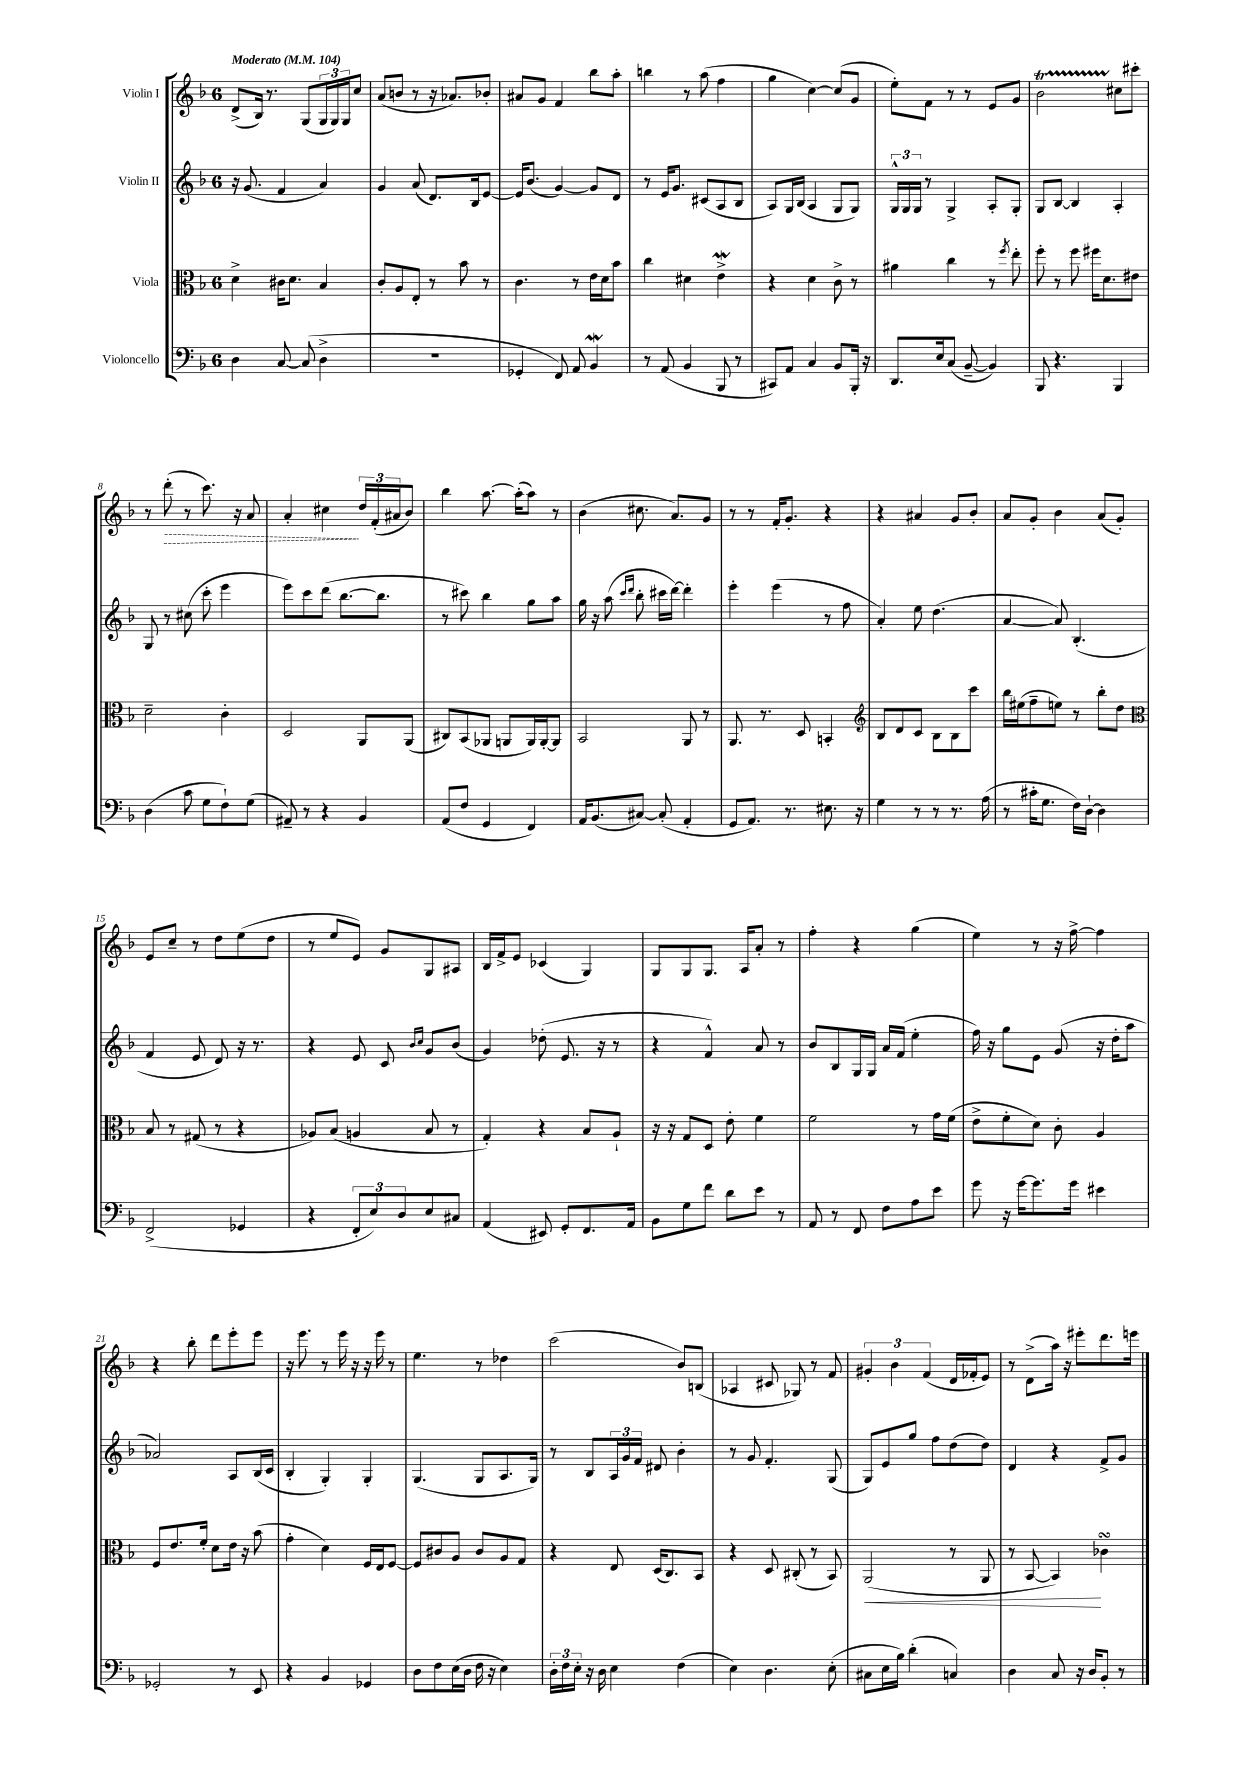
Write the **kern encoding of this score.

**kern	**kern	**kern	**kern
*staff4	*staff3	*staff2	*staff1
*clefF4	*clefC3	*clefG2	*clefG2
*k[b-]	*k[b-]	*k[b-]	*k[b-]
*M6/8	*M6/8	*M6/8	*M6/8
*MM104	*MM104	*MM104	*MM104
4D	4d^	16r	(8d^
.	.	(8.g	.
.	.	.	16B-)
.	.	.	8.r
[8C	16c#	4f	.
.	8.d	.	.
(8C]	.	.	(8G
4D^	4B-	4a)	24G
.	.	.	24G)
.	.	.	24G
.	.	.	8cc
=	=	=	=
2.r	8c'	4g	(8a
.	8A	.	8b
.	8E'	(8a	8r
.	8r	8.d)	16r
.	.	.	8.a-)
.	8b-	.	.
.	.	16B-	.
.	8r	[8e	8b-'
=	=	=	=
4GG-'	4.c	16e]	8a#
.	.	(8.b-	.
.	.	.	8g
8FF)	.	[4g)	4f
8AA	8r	.	.
4BB-	16e	8g]	8bb-
.	16d	.	.
.	8b-	8d	8aa'
=	=	=	=
8r	4cc	8r	4bb
(8AA	.	16e	.
.	.	8.g	.
4BB-	4d#	.	8r
.	.	(8c#	(8aa
8BBB-	4e^	8A	4ff
8r	.	8B-	.
=	=	=	=
8CC#)	4r	8A)	4gg
8AA	.	16G	.
.	.	(16B-	.
4C	4d	4A	[4cc)
8BB-	8c^	8G	(8cc]
16BBB-'	8r	8G)	8g
16r	.	.	.
=	=	=	=
8.DD	4a#	24G^^	8ee')
.	.	24G	.
.	.	24G	.
.	.	8r	8f
16E	.	.	.
(8C	4cc	4G^	8r
[8BB-~	.	.	8r
4BB-])	8r	8A'	8e
.	8qff	.	.
.	8ee'	8G'	8g
=	=	=	=
8BBB-	8ff'	8G	2b-
4.r	8r	[8B-	.
.	8ff	4B-]	.
.	16ff#	.	.
.	8.d	.	.
4BBB-	.	4A'	8cc#
.	8e#	.	8ccc#'
=	=	=	=
(4D	2d~	8G	8r
.	.	8r	(8ddd'
8c	.	(8cc#	8r
8G	.	8ccc'	8.ccc)
8F`)	4c'	4eee	.
.	.	.	16r
(8G	.	.	8a
=	=	=	=
8AA#~)	2D	8eee)	4a'
8r	.	8ccc	.
4r	.	(8ddd	4cc#
.	.	[8.bb-	.
4BB-	8AA	.	24dd
.	.	.	(24f'
.	.	8.bb-]	.
.	.	.	24a#
.	(8AA	.	8b-)
=	=	=	=
(8AA	8C#)	8r	4bb-
8F	(8BB-	8ccc#)	.
4GG	8AA-	4bb-	[8.aa
.	8AA	.	.
.	.	.	(16aa']
4FF)	16AA)	8gg	8aa)
.	[16AA'	.	.
.	8AA]	8aa	8r
=	=	=	=
16AA	2BB-	16gg	(4b-
(8.BB-	.	16r	.
.	.	(8aa	.
.	.	16qqccc	.
.	.	16qqddd	.
[8C#)	.	8bb-'	8.cc#
(8C#']	.	16ccc#	.
.	.	[16ddd)	8.a)
4AA'	8AA	4ddd']	.
.	8r	.	8g
=	=	=	=
8GG	8.AA	4eee'	8r
8.AA)	.	.	8r
.	8.r	.	.
.	.	(4eee	16f'
8.r	.	.	8.g'
.	8D	.	.
8.E#	4BB'	8r	4r
.	.	8ff	.
16r	.	.	.
=	=	=	=
*	*clefG2	*	*
4G	8B-	4a')	4r
.	8d	.	.
8r	8c	8ee	4a#
8r	8B-	(4.dd	.
8.r	8B-	.	8g
.	8ccc	.	8b-'
(16A	.	.	.
=	=	=	=
8r	16bb-	[4a	8a
.	(16ee#	.	.
16c#'	8ff~	.	8g'
8.G	.	.	.
.	8ee)	8a])	4b-
16F)	8r	(4.B-'	.
[16D`	.	.	.
4D]	8bb-'	.	(8a
.	8dd	.	8g')
=	=	=	=
*	*clefC3	*	*
(2FF^	8B-	4f	8e
.	8r	.	8cc~
.	(8G#	8e	8r
.	8r	8d)	8dd
4GG-	4r	16r	(8ee
.	.	8.r	.
.	.	.	8dd
=	=	=	=
4r	8A-)	4r	8r
.	(8B-	.	8ee
12FF'	4A	8e	8e)
12E)	.	.	.
.	.	8c	8g
12D	.	.	.
.	.	16qqb-	.
.	.	16qqcc	.
8E	8B-	8g	8G
8C#	8r	(8b-	8A#
=	=	=	=
(4AA	4G')	4g)	16B-
.	.	.	16f^
.	.	.	8e
8EE#)	4r	(8dd-'	(4c-
8GG'	.	8.e	.
8.FF	8B-	.	4G)
.	.	16r	.
.	8A`	8r	.
16AA	.	.	.
=	=	=	=
8BB-	16r	4r	8G
.	16r	.	.
8G	8G	.	8G
8f	8D	4f^^)	8.G
8d	8e'	.	.
.	.	.	16A
8e	4f	8a	8a'
8r	.	8r	8r
=	=	=	=
8AA	2f	8b-	4ff'
8r	.	8B-	.
8FF	.	16G	4r
.	.	16G	.
8F	.	16a	.
.	.	(16f	.
8A	8r	4ee'	(4gg
8e	16g	.	.
.	(16f	.	.
=	=	=	=
8g	8e^	16ff)	4ee)
.	.	16r	.
16r	8f'	8gg	.
[16g	.	.	.
8.g]	8d)	8e	8r
.	8c'	(8g	16r
16g	.	.	[16ff^
4e#	4A	16r	4ff]
.	.	16dd'	.
.	.	8aa	.
=	=	=	=
2GG-'	8F	2a-)	4r
.	8.e	.	.
.	.	.	8bb-'
.	16f'	.	.
.	8d	.	8ddd
8r	16e	8A	8eee'
.	16r	.	.
8EE	(8b-	(16B-	8eee
.	.	16c	.
=	=	=	=
4r	4g'	4B-'	16r
.	.	.	8.eee
4BB-	4d)	4G')	8r
.	.	.	16eee
.	.	.	16r
4GG-	16F	4G'	16r
.	16E	.	16eee
.	[8F	.	8r
=	=	=	=
8D	8F]	(4.G	4.ee
8F	8c#	.	.
(16E	8A	.	.
16D	.	.	.
16F	8c#	8G	8r
16r	.	.	.
4E)	8A	8.A	4dd-
.	8G	.	.
.	.	16G)	.
=	=	=	=
24D'	4r	8r	(2ccc
24F	.	.	.
24E'	.	.	.
16r	.	8B-	.
16D	.	.	.
4E	8E	24A	.
.	.	24g	.
.	.	24f	.
.	(16D	8d#	.
.	8.C)	.	.
(4F	.	4b-'	8b-)
.	8BB-	.	(8B
=	=	=	=
4E)	4r	8r	4A-
.	.	8g	.
4.D	8D	4.f'	8c#
.	(8C#'	.	8G-)
.	8r	.	8r
(8E'	8BB-)	(8G	8f
=	=	=	=
8C#	(2AA	8G)	6g#'
16E	.	8e	.
.	.	.	6b-
16B-)	.	.	.
(4d'	.	8gg	.
.	.	.	(6f
.	.	8ff	.
4C)	8r	(8dd	16d
.	.	.	16f-'
.	8AA	8dd)	8e)
=	=	=	=
4D	8r	4d	8r
.	[8BB-	.	(8d^
8C	4BB-])	4r	16aa)
.	.	.	16r
16r	.	.	8eee#'
16D	.	.	.
8BB-'	4c-	8f^	8.ddd
8r	.	8g	.
.	.	.	16eee
==	==	==	==
*-	*-	*-	*-
